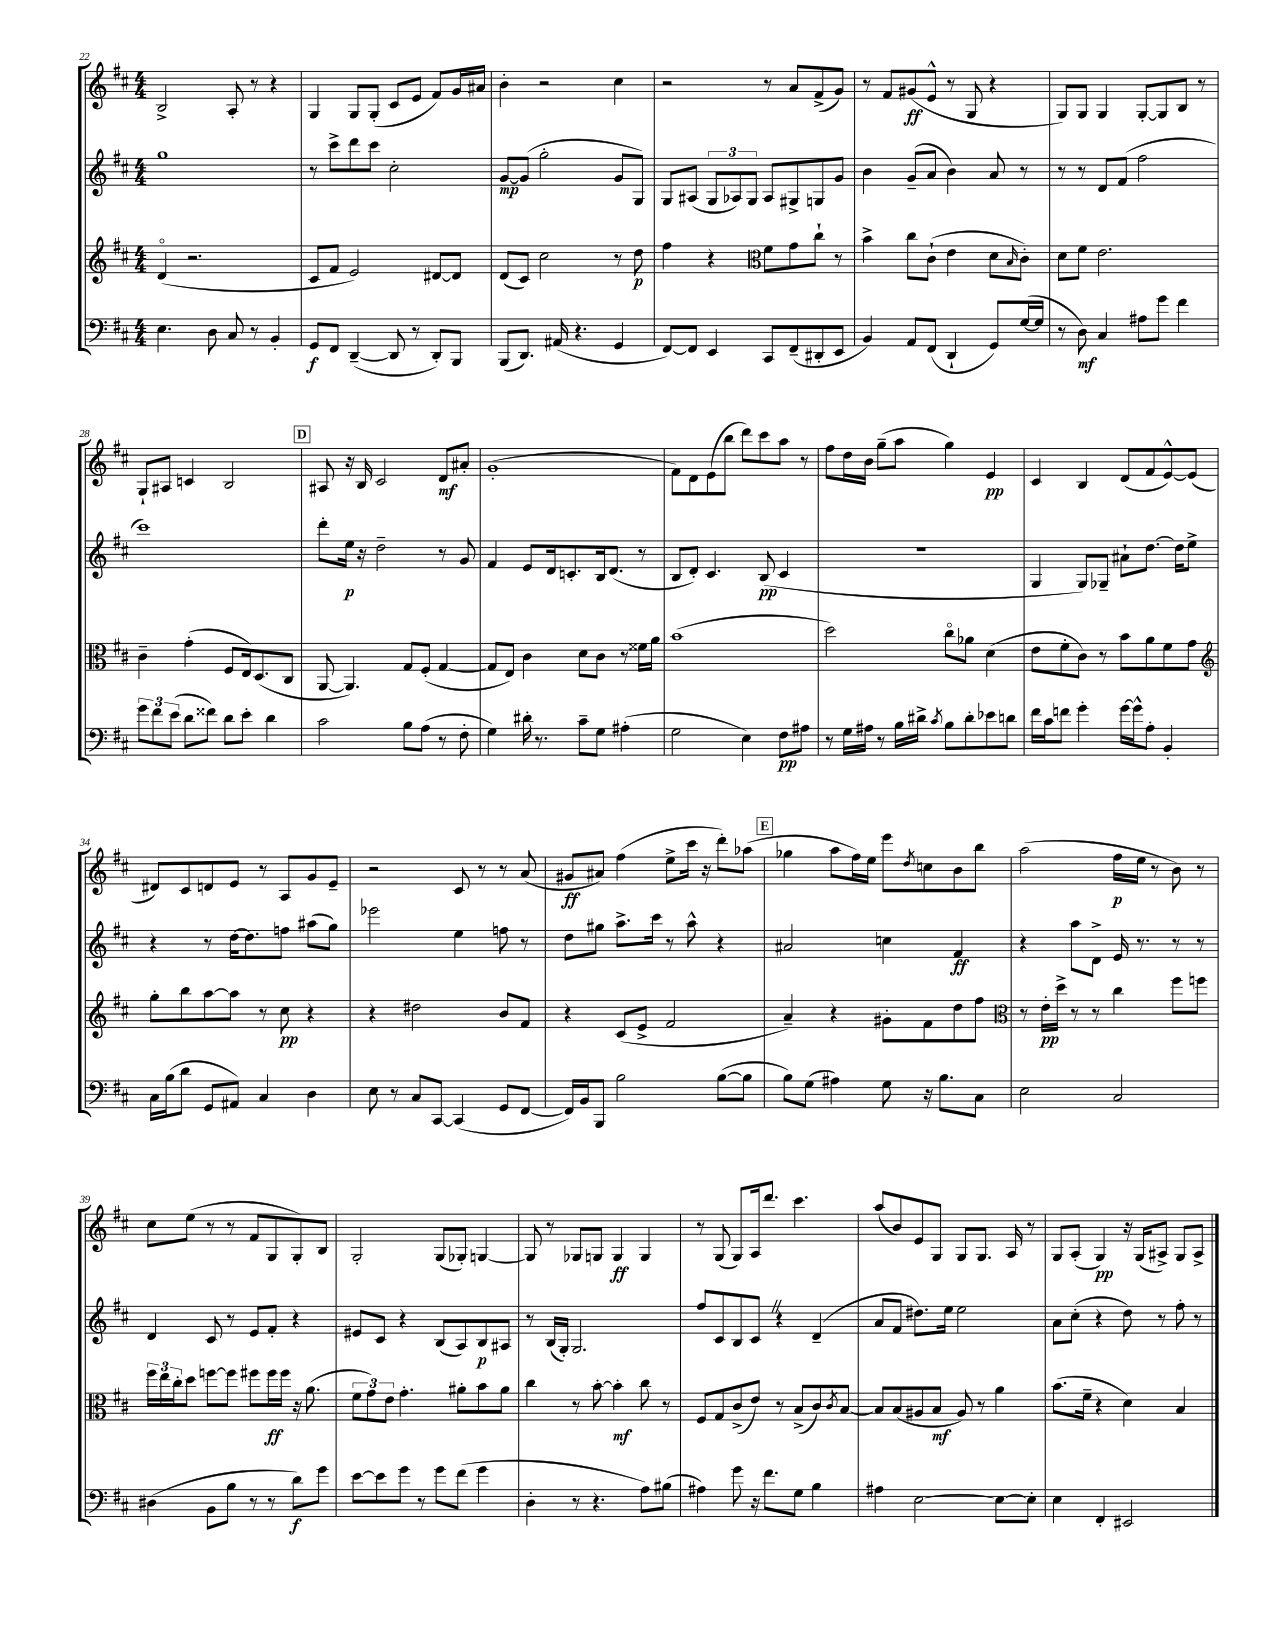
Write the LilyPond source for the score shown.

<<
\new StaffGroup <<
\new Staff = "s0" {
    \clef treble \key d \major \numericTimeSignature \time 4/4
    b2-> a8-. r8 r4 |
    g4 g8 g8-.( cis'8 e'8 fis'8) g'16 ais'16 |
    b'4-. r2 cis''4 |
    r2 r8 a'8 fis'8->( g'8) |
    r8 fis'8 gis'8\ff( e'8-^ r8 g8 r4 |
    g8) g8 g4 g8~-. g8 b8 r8 |
    g8-! ais8 c'4 b2 |
    \mark \markup { \box "D" } ais8 r16 b16 cis'2 d'8\mf ais'8-. |
    g'1-.( |
    fis'8) d'8 e'8( b''8 d'''8) cis'''8 a''8 r8 |
    fis''8 d''16 b'16 g''8--( a''8 g''4) e'4\pp |
    cis'4 b4 d'8( fis'8 e'8~-^) e'8( |
    dis'8) cis'8 d'8 e'8 r8 a8 g'8 e'8-- |
    r2 cis'8 r8 r8 a'8( |
    gis'8\ff ais'8) fis''4( e''8-> cis'''16 r16 d'''8-.) aes''8( |
    \mark \markup { \box "E" } ges''4 a''8 fis''16) e''16 e'''8 \acciaccatura { d''8 } c''8 b'8 b''8 |
    a''2( fis''16\p e''16 r8 b'8) r8 |
    cis''8 e''8( r8 r8 fis'8 g8 g8-.) b8 |
    g2-. g8( ges8-.) g4~ |
    g8 r8 ges8 g8 g4\ff g4 |
    r8 g8( g8) a16 d'''8. cis'''4. |
    a''8( b'8) e'8 g8 g8 g8. a16 r8 |
    g8 a8-.( g4\pp) r16 g16( ais8->) g8 ais8-> \bar "|." |
}
\new Staff = "s1" {
    \clef treble \key d \major \numericTimeSignature \time 4/4
    g''1 |
    r8 cis'''8-> d'''8 cis'''8 cis''2-. |
    g'8~\mp g'8( g''2-. g'8 g8) |
    g8 ais8( \tuplet 3/2 { g8 aes8) g8 } aes8 gis8-> g8 g'8 |
    b'4 g'8--( a'8 b'4) a'8 r8 |
    r8 r8 d'8 fis'8( fis''2 |
    cis'''1) |
    \mark \markup { \box "D" } d'''8-. e''16\p r16 d''2-- r8 g'8 |
    fis'4 e'8 d'16 c'8.-. b16 d'8.( r8 |
    b8 d'8-.) cis'4. b8\pp( cis'4 |
    R1 |
    g4 g8) ges8-- ais'8-! d''8.~ d''16 e''8-> |
    r4 r8 d''16~ d''8. f''8 ais''8( g''8) |
    ees'''2 e''4 f''8 r8 |
    d''8 gis''8 a''8.-> cis'''16 r8 a''8-^ r4 |
    \mark \markup { \box "E" } ais'2 c''4 fis'4\ff |
    r4 a''8 d'8-> e'16 r8. r8 r8 |
    d'4 cis'8 r8 e'8 fis'8-. r4 |
    eis'8 cis'8 r4 b8( a8) b8\p ais8 |
    r8 b16( g16-.) g2. |
    fis''8 cis'8 b8 cis'8 \once \override BreathingSign.text = \markup { \musicglyph "scripts.caesura.straight" } \breathe r4 d'4--( |
    a'8 fis'8 dis''8.) e''16 e''2 |
    a'8 cis''8-.( r4 d''8) r8 fis''8-. r8 \bar "|." |
}
\new Staff = "s2" {
    \clef treble \key d \major \numericTimeSignature \time 4/4
    d'4\flageolet( r2. |
    cis'8 fis'8 e'2) dis'8~ dis'8 |
    d'8( cis'8) cis''2 r8 d''8\p |
    fis''4 r4 \clef alto fis'8 g'8 cis''8-! r8 |
    b'4-> cis''8 cis'8-!( e'4 d'8 \grace { b16 } cis'8-.) |
    d'8 fis'8 e'2. |
    cis'4-- g'4-.( fis8 e16) d8.( cis8 |
    \mark \markup { \box "D" } a,8~ a,4.) g8 fis8-.( g4~ |
    g8 e8) cis'4 d'8 cis'8 r8 fisis'16 a'16 |
    b'1( |
    d''2) cis''8\flageolet aes'8 d'4( |
    e'8 fis'8-. cis'8) r8 b'8 a'8 fis'8 g'8 |
    \clef treble g''8-. b''8 a''8~ a''8 r8 cis''8\pp r4 |
    r4 dis''2 b'8 fis'8 |
    r4 cis'8( e'8-> fis'2 |
    \mark \markup { \box "E" } a'4--) r4 gis'8-. fis'8 d''8 fis''8 |
    \clef alto r8 e'16-.\pp d''16-> r8 r8 cis''4 fis''8 f''8 |
    \tuplet 3/2 { fis''16 e''16 cis''16-. } d''8 f''8~ f''8 fis''8 fis''16\ff fis''16 r16 a'8.( |
    \tuplet 3/2 { fis'8 g'8) e'8 } g'4.-. ais'8-. b'8 ais'8 |
    cis''4 r8 b'8~-. b'4-.\mf cis''8 r8 |
    fis8 g8 cis'8->( e'8) r8 b8->( cis'8) \acciaccatura { cis'8 } b8~ |
    b8 b8( ais8 b8\mf ais8) r8 a'4 |
    b'8.( fis'16-- r4 d'4) b4 \bar "|." |
}
\new Staff = "s3" {
    \clef bass \key d \major \numericTimeSignature \time 4/4
    e4. d8 cis8 r8 b,4-. |
    g,8\f fis,8 d,4~--( d,8 r8 d,8-.) b,,8 |
    b,,8( d,8.) ais,16( r4. g,4 |
    fis,8~) fis,8 e,4 cis,8 fis,8--( dis,8-. e,8 |
    b,4) a,8 fis,8( d,4-! g,8) g16~( g16 |
    r8 d8\mf) cis4 ais8 g'8 fis'4 |
    \tuplet 3/2 { g'8 fis'8 e'8( } d'8 fisis'8) d'8 e'8-. d'4 |
    \mark \markup { \box "D" } cis'2 b8 a8( r8 fis8-. |
    g4) dis'16-. r8. cis'8-- g8 ais4-.( |
    g2 e4) fis8\pp ais8 |
    r8 g16 ais16 r8 b16 dis'16-> \acciaccatura { cis'8 } b8 dis'8-. ees'8 d'8 |
    fis'16 cis'16 f'8 g'4-. g'16~ g'16-^ a8-. b,4-. |
    cis16 b16( d'8 g,8 ais,8) cis4 d4 |
    e8 r8 cis8 cis,8~ cis,4( g,8 fis,8~ |
    fis,16) b,16 b,,8 b2 b8~( b8 |
    \mark \markup { \box "E" } b8) g8( ais4) g8 r16 b8. cis8 |
    e2 cis2 |
    dis4( b,8 b8 r8 r8 d'8\f) g'8 |
    e'8~ e'8 g'8 r8 g'8 fis'8( g'4 |
    d4-. r8 r4. a8) bis8( |
    ais4) g'8 r16 fis'8. g8 b4 |
    ais4 e2~ e8~ e8-. |
    e4 fis,4-. eis,2 \bar "|." |
}
>>
>>
\layout { \context { \Score currentBarNumber = #22 } }
